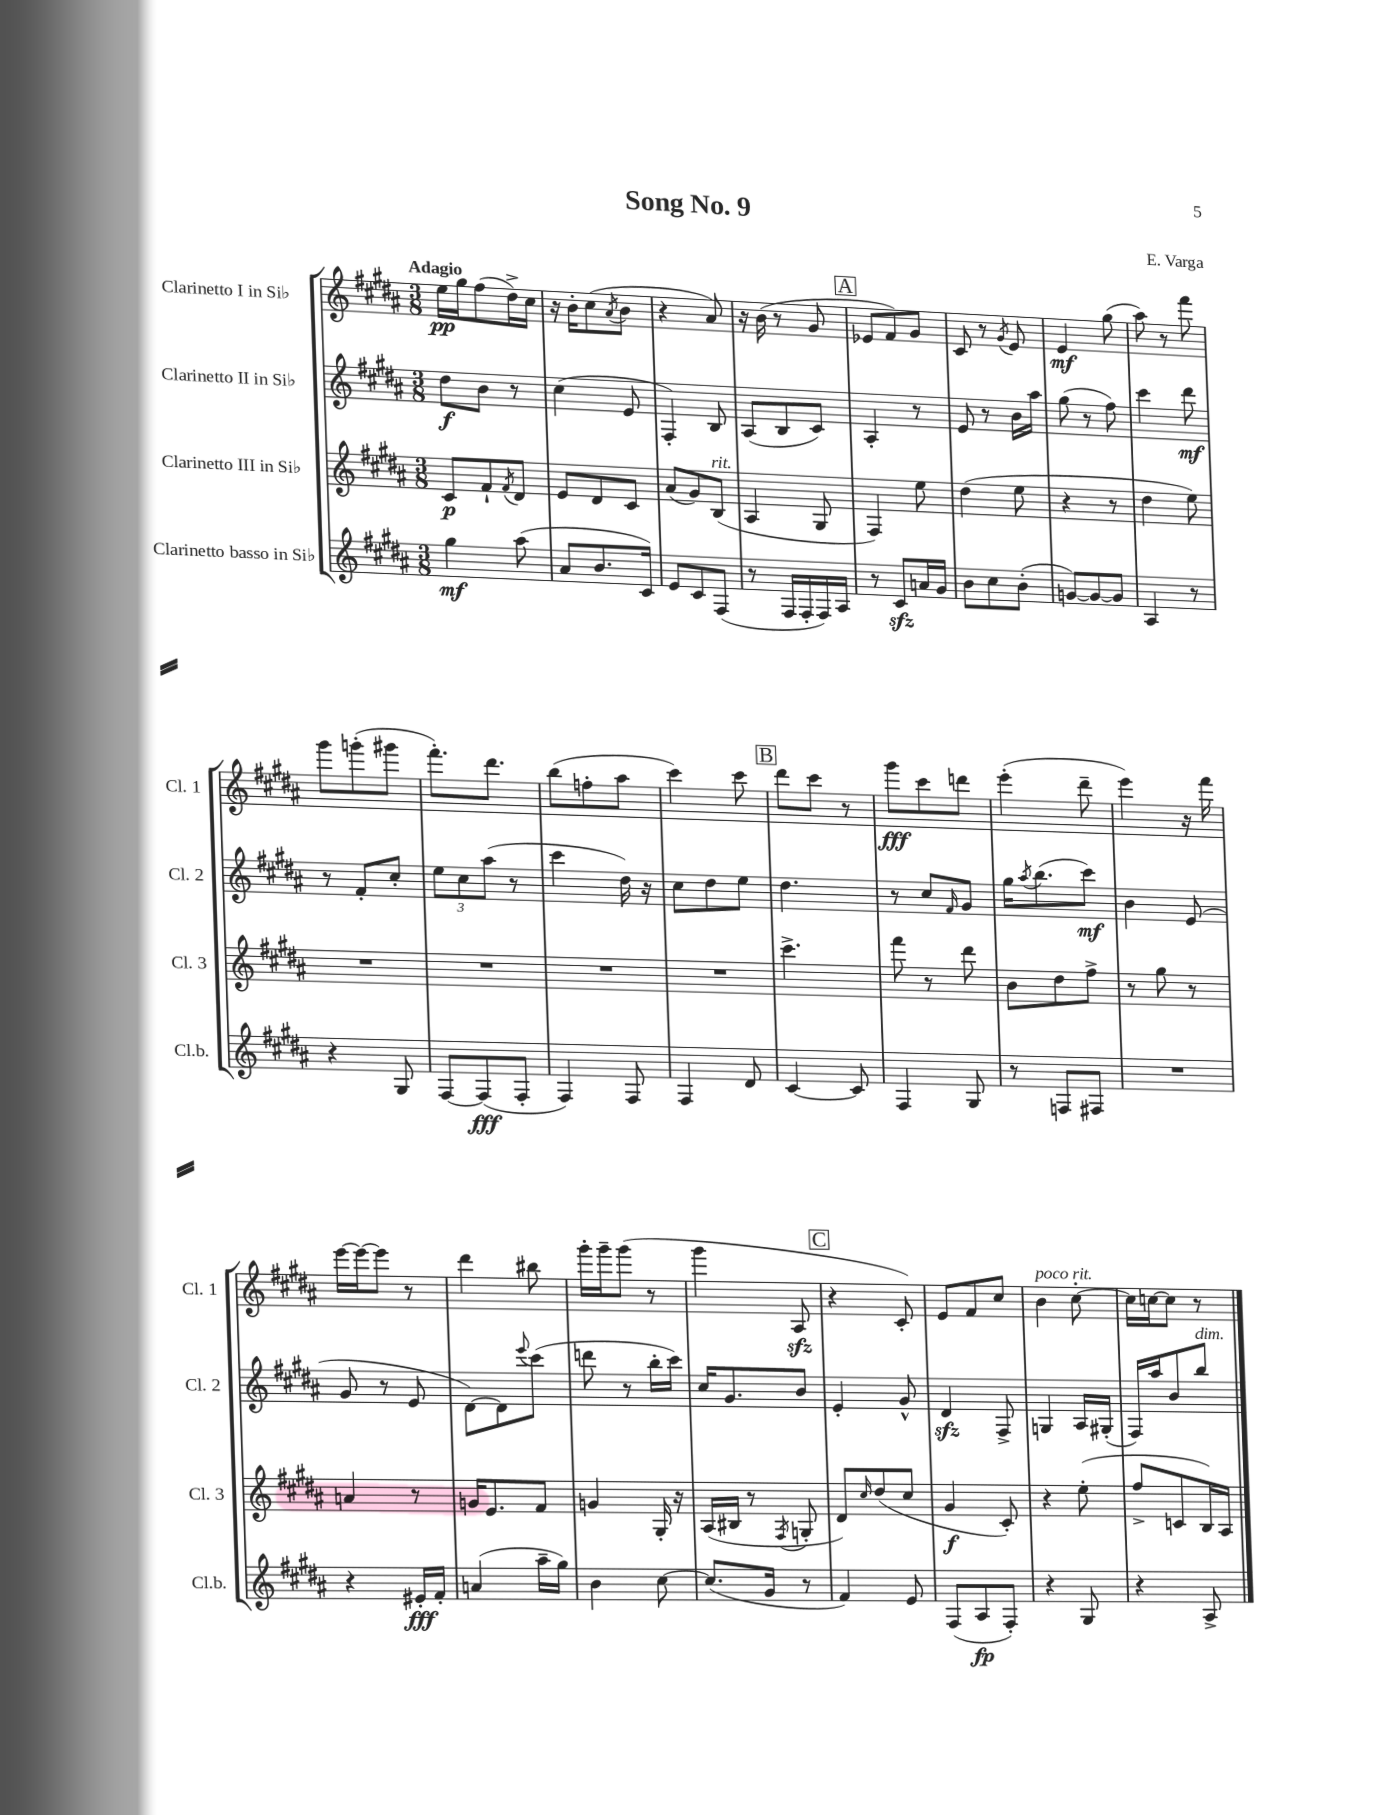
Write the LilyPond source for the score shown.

\header { title = "Song No. 9" composer = "E. Varga" }
<<
\new StaffGroup <<
\new Staff = "s0" \with { instrumentName = "Clarinetto I in Sib" shortInstrumentName = "Cl. 1" } {
    \clef treble \key b \major \numericTimeSignature \time 3/8 \tempo "Adagio"
    e''16\pp gis''16 fis''8( dis''16->) cis''16 |
    r16 b'16-. cis''8( \acciaccatura { ais'8 } b'8 |
    r4 ais'8) |
    r16 b'16( r8 gis'8 |
    \mark \markup { \box "A" } ees'8 fis'8) gis'8 |
    cis'8 r8 \acciaccatura { gis'8 } e'8 |
    e'4\mf gis''8( |
    ais''8) r8 fis'''8 |
    gis'''8 g'''8-.( gis'''8 |
    fis'''8.-.) dis'''8. |
    b''8( f''8-. ais''8 |
    cis'''4) cis'''8 |
    \mark \markup { \box "B" } dis'''8 cis'''8 r8 |
    gis'''8\fff cis'''8 d'''8 |
    e'''4-.( dis'''8-- |
    e'''4) r16 fis'''16 |
    e'''16~ e'''16~ e'''8 r8 |
    dis'''4 bis''8 |
    gis'''16-. gis'''16-- gis'''8( r8 |
    gis'''4 ais8\sfz |
    \mark \markup { \box "C" } r4 cis'8-.) |
    e'8 fis'8 cis''8 |
    b'4^\markup { \italic "poco rit." } cis''8~-. |
    cis''16 c''16~ c''8 r8 \bar "|." |
}
\new Staff = "s1" \with { instrumentName = "Clarinetto II in Sib" shortInstrumentName = "Cl. 2" } {
    \clef treble \key b \major \numericTimeSignature \time 3/8
    dis''8\f b'8 r8 |
    cis''4( e'8 |
    fis4-.) b8 |
    ais8( b8 cis'8) |
    \mark \markup { \box "A" } ais4-. r8 |
    e'8 r8 b'16 ais''16 |
    gis''8( r8 fis''8) |
    cis'''4 dis'''8\mf |
    r8 fis'8-. cis''8-. |
    \tuplet 3/2 { e''8 cis''8 ais''8( } r8 |
    cis'''4 dis''16) r16 |
    cis''8 dis''8 e''8 |
    \mark \markup { \box "B" } dis''4. |
    r8 cis''8 \grace { fis'16 } gis'8 |
    gis''16 \acciaccatura { ais''8 } b''8.( cis'''8\mf) |
    b'4 e'8( |
    gis'8 r8 e'8 |
    dis'8~) dis'8 \appoggiatura { e'''8 } cis'''8( |
    d'''8 r8 b''16-. cis'''16) |
    cis''16 gis'8. b'8 |
    \mark \markup { \box "C" } e'4-. gis'8-^ |
    dis'4\sfz fis8-> |
    g4 ais16 gis16-.( |
    fis16) ais''16 b'8 b''8^\markup { \italic "dim." } \bar "|." |
}
\new Staff = "s2" \with { instrumentName = "Clarinetto III in Sib" shortInstrumentName = "Cl. 3" } {
    \clef treble \key b \major \numericTimeSignature \time 3/8
    cis'8\p fis'8-! \acciaccatura { fis'8 } dis'8 |
    e'8 dis'8 cis'8 |
    ais'8( gis'8) b8^\markup { \italic "rit." }( |
    ais4 gis8 |
    \mark \markup { \box "A" } fis4) e''8 |
    dis''4( e''8 |
    r4 r8 |
    dis''4 e''8) |
    R4. |
    R4. |
    R4. |
    R4. |
    \mark \markup { \box "B" } cis'''4.-> |
    fis'''8 r8 dis'''8 |
    b'8 dis''8 fis''8-> |
    r8 gis''8 r8 |
    a'4 r8 |
    g'16 e'8. fis'8 |
    g'4 gis16-. r16 |
    ais16( bis16 r8 \acciaccatura { fis8 } g8-. |
    \mark \markup { \box "C" } dis'8) \grace { cis''16 } dis''8( cis''8 |
    gis'4\f cis'8-.) |
    r4 e''8-.( |
    fis''8-> c'8 b16) ais16 \bar "|." |
}
\new Staff = "s3" \with { instrumentName = "Clarinetto basso in Sib" shortInstrumentName = "Cl.b." } {
    \clef treble \key b \major \numericTimeSignature \time 3/8
    gis''4\mf ais''8( |
    ais'8 b'8. cis'16) |
    e'8 cis'8 fis8( |
    r8 fis16 fis16-. fis16) ais16 |
    \mark \markup { \box "A" } r8 cis'8\sfz a'16 gis'16 |
    b'8 cis''8 b'8-.( |
    g'8~) g'8~ g'8 |
    ais4 r8 |
    r4 gis8 |
    fis8~ fis8\fff( fis8-. |
    fis4) fis8 |
    fis4 dis'8 |
    \mark \markup { \box "B" } cis'4~ cis'8 |
    fis4 gis8 |
    r8 f8 fis8 |
    R4. |
    r4 eis'16-.\fff fis'16-. |
    a'4( ais''16-- gis''16) |
    b'4 cis''8~ |
    cis''8.( gis'16 r8 |
    \mark \markup { \box "C" } fis'4) e'8 |
    fis8( ais8\fp fis8-.) |
    r4 gis8 |
    r4 ais8-> \bar "|." |
}
>>
>>
\layout { \context { \Score \remove "Bar_number_engraver" } }
